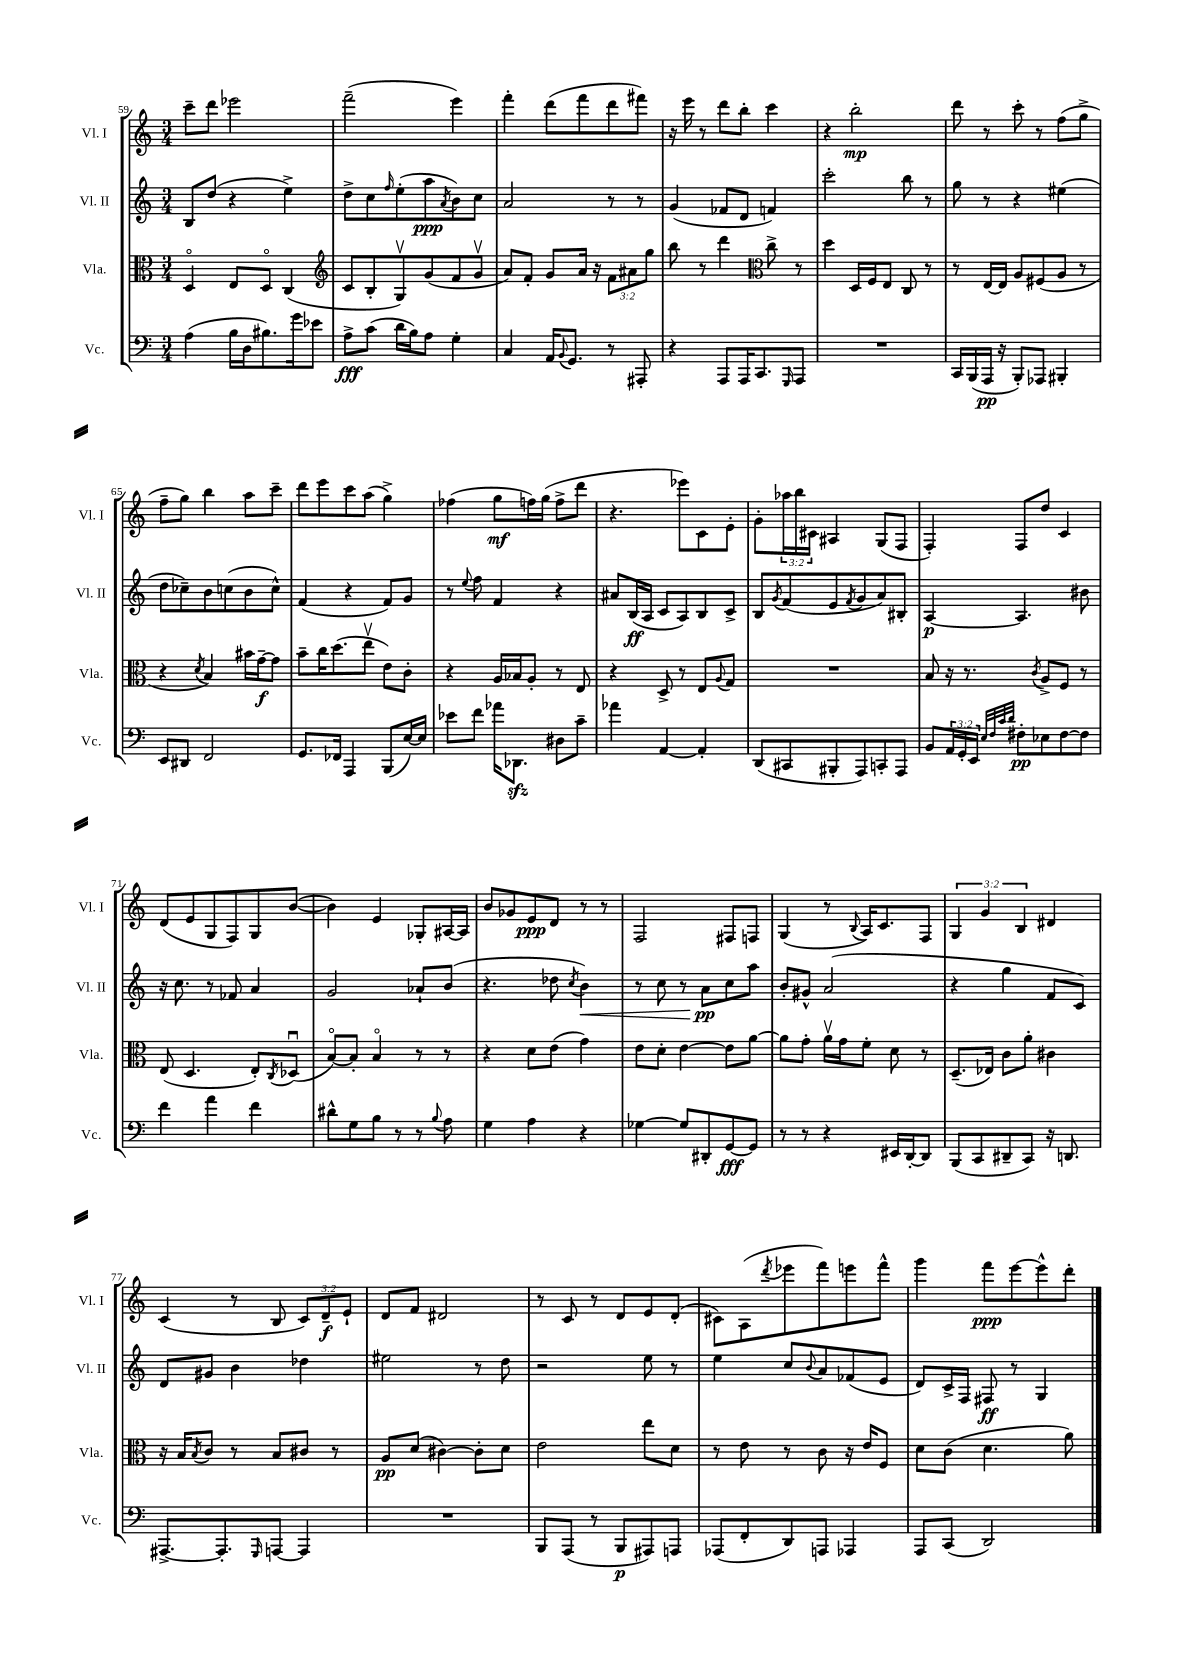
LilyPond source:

<<
\new StaffGroup <<
\new Staff = "s0" \with { instrumentName = "Vl. I" shortInstrumentName = "Vl. I" } {
    \clef treble \key c \major \numericTimeSignature \time 3/4 \override Staff.TupletNumber.text = #tuplet-number::calc-fraction-text
    c'''8-- d'''8 ees'''2 |
    f'''2--( e'''4) |
    f'''4-. d'''8( f'''8 d'''8 fis'''8) |
    r16 e'''16 r8 d'''8 b''8-. c'''4 |
    r4 b''2-.\mp |
    d'''8 r8 c'''8-. r8 f''8( g''8-> |
    f''8-- g''8) b''4 a''8 c'''8-- |
    d'''8 e'''8 c'''8 a''8( g''4->) |
    fes''4( g''8\mf f''16) g''16( f''8-> d'''8 |
    r4. ees'''8) c'8 e'8-. |
    g'8-. \tuplet 3/2 { aes''16 b''16 cis'16 } ais4 g8( f8 |
    f4-.) f8 d''8 c'4 |
    d'8( e'8 g8 f8) g8 b'8~( |
    b'4) e'4 ges8-. ais16~ ais16 |
    b'8 ges'8 e'8\ppp d'8 r8 r8 |
    f2 fis8 f8 |
    g4( r8 \appoggiatura { b8 } a16) c'8. f8 |
    \tuplet 3/2 { g4 g'4 b4 } dis'4 |
    c'4( r8 b8 \tuplet 3/2 { c'8) d'8--\f e'8-! } |
    d'8 f'8 dis'2 |
    r8 c'8 r8 d'8 e'8 d'8-.( |
    cis'8) a8( \acciaccatura { d'''8 } ees'''8 f'''8) e'''8 f'''8-^ |
    g'''4 f'''8\ppp e'''8~ e'''8-^ d'''8-. \bar "|." |
}
\new Staff = "s1" \with { instrumentName = "Vl. II" shortInstrumentName = "Vl. II" } {
    \clef treble \key c \major \numericTimeSignature \time 3/4
    b8 d''8( r4 e''4->) |
    d''8-> c''8 \grace { f''16 } e''8-.( a''8\ppp \acciaccatura { a'8 } b'8) c''8 |
    a'2 r8 r8 |
    g'4( fes'8 d'8 f'4) |
    c'''2-. b''8 r8 |
    g''8 r8 r4 eis''4( |
    d''8 ces''8--) b'8 c''8( b'8 c''8-^) |
    f'4( r4 f'8) g'8 |
    r8 \appoggiatura { e''8 } f''8 f'4 r4 |
    ais'8 b16\ff( a16 c'8 a8) b8 c'8-> |
    b8 \acciaccatura { g'8 } f'8( e'8 \acciaccatura { f'8 } g'8 a'8) bis8-. |
    a4~\p a4. bis'8 |
    r16 c''8. r8 fes'8 a'4 |
    g'2 aes'8-! b'8( |
    r4. des''8 \acciaccatura { c''8 } b'4\<) |
    r8 c''8 r8 a'8\pp\! c''8 a''8 |
    b'8-. gis'8-^ a'2( |
    r4 g''4 f'8 c'8) |
    d'8 gis'8 b'4 des''4 |
    eis''2 r8 d''8 |
    r2 e''8 r8 |
    e''4 c''8 \appoggiatura { b'8 } a'8 fes'8( e'8 |
    d'8) c'16-> f16 fis8\ff r8 g4 \bar "|." |
}
\new Staff = "s2" \with { instrumentName = "Vla." shortInstrumentName = "Vla." } {
    \clef alto \key c \major \numericTimeSignature \time 3/4 \override Staff.TupletNumber.text = #tuplet-number::calc-fraction-text
    d4\flageolet e8 d8\flageolet c4( |
    \clef treble c'8 b8-. g8\upbow) g'8( f'8 g'8\upbow |
    a'8) f'8-. g'8 a'16 r16 \tuplet 3/2 { f'8 ais'8 g''8 } |
    b''8 r8 d'''4 \clef alto c''8-> r8 |
    d''4 d16 f16 e8 c8 r8 |
    r8 e16~ e16 a8 fis8( a8 r8 |
    r4 \acciaccatura { d'8 } b4) bis'16 g'16~--\f g'8 |
    b'8-- c''16 d''8.( e''8\upbow e'8) c'8-. |
    r4 a16 bes16 a8-. r8 e8 |
    r4 d8-> r8 e8 \appoggiatura { a8 } g8 |
    R2. |
    b8 r16 r8. \acciaccatura { c'8 } a8-> f8 r8 |
    e8( d4. e8-.) \acciaccatura { c8 } des8\downbow( |
    b8~\flageolet) b8-. b4\flageolet r8 r8 |
    r4 d'8 e'8( g'4) |
    e'8 d'8-. e'4~ e'8 a'8~ |
    a'8 g'8-. a'16\upbow g'16 f'8-. d'8 r8 |
    d8.--( ees16) c'8 a'8-. cis'4 |
    r16 b16 \acciaccatura { b8 } c'8 r8 b8 cis'8 r8 |
    a8\pp d'8( cis'4~) cis'8-. d'8 |
    e'2 e''8 d'8 |
    r8 e'8 r8 c'8 r16 e'16 f8 |
    d'8 c'8( d'4. a'8) \bar "|." |
}
\new Staff = "s3" \with { instrumentName = "Vc." shortInstrumentName = "Vc." } {
    \clef bass \key c \major \numericTimeSignature \time 3/4 \override Staff.TupletNumber.text = #tuplet-number::calc-fraction-text
    a4( b16 d16 bis8.) g'16 ees'8 |
    a8->\fff c'8( d'16 b16) a8 g4-. |
    c4 a,16 \appoggiatura { b,8 } g,8. r8 ais,,8-. |
    r4 a,,8 a,,16 c,8. \grace { g,,16 } a,,8 |
    R2. |
    c,16 b,,16( a,,16\pp r16 b,,8-.) aes,,8 bis,,4-. |
    e,8 dis,8 f,2 |
    g,8. fes,16 a,,4 b,,8( e16~) e16 |
    ees'8 f'8 aes'16 des,8.\sfz dis8 c'8-- |
    aes'4 a,4~ a,4-. |
    d,8( cis,8 bis,,8-. a,,8) c,8-. a,,8 |
    b,8 \tuplet 3/2 { a,16 g,16-. e,16 } \grace { e32 f32 c'32 d'32 } fis8-.\pp ees8 fis8~ fis8 |
    f'4 a'4 f'4 |
    dis'8-^ g8 b8 r8 r8 \appoggiatura { b8 } a8 |
    g4 a4 r4 |
    ges4~ ges8 dis,8-. g,8~\fff g,8 |
    r8 r8 r4 eis,16 d,16~-. d,8 |
    b,,8( c,8 dis,8-- c,8) r16 d,8. |
    ais,,8.~-> ais,,8.-. \grace { g,,16 } a,,8~ a,,4 |
    R2. |
    b,,8 a,,8( r8 b,,8\p ais,,8) a,,8 |
    aes,,8( f,8-. d,8) a,,8 aes,,4 |
    a,,8 c,8( d,2) \bar "|." |
}
>>
>>
\layout { \context { \Score currentBarNumber = #59 } }
